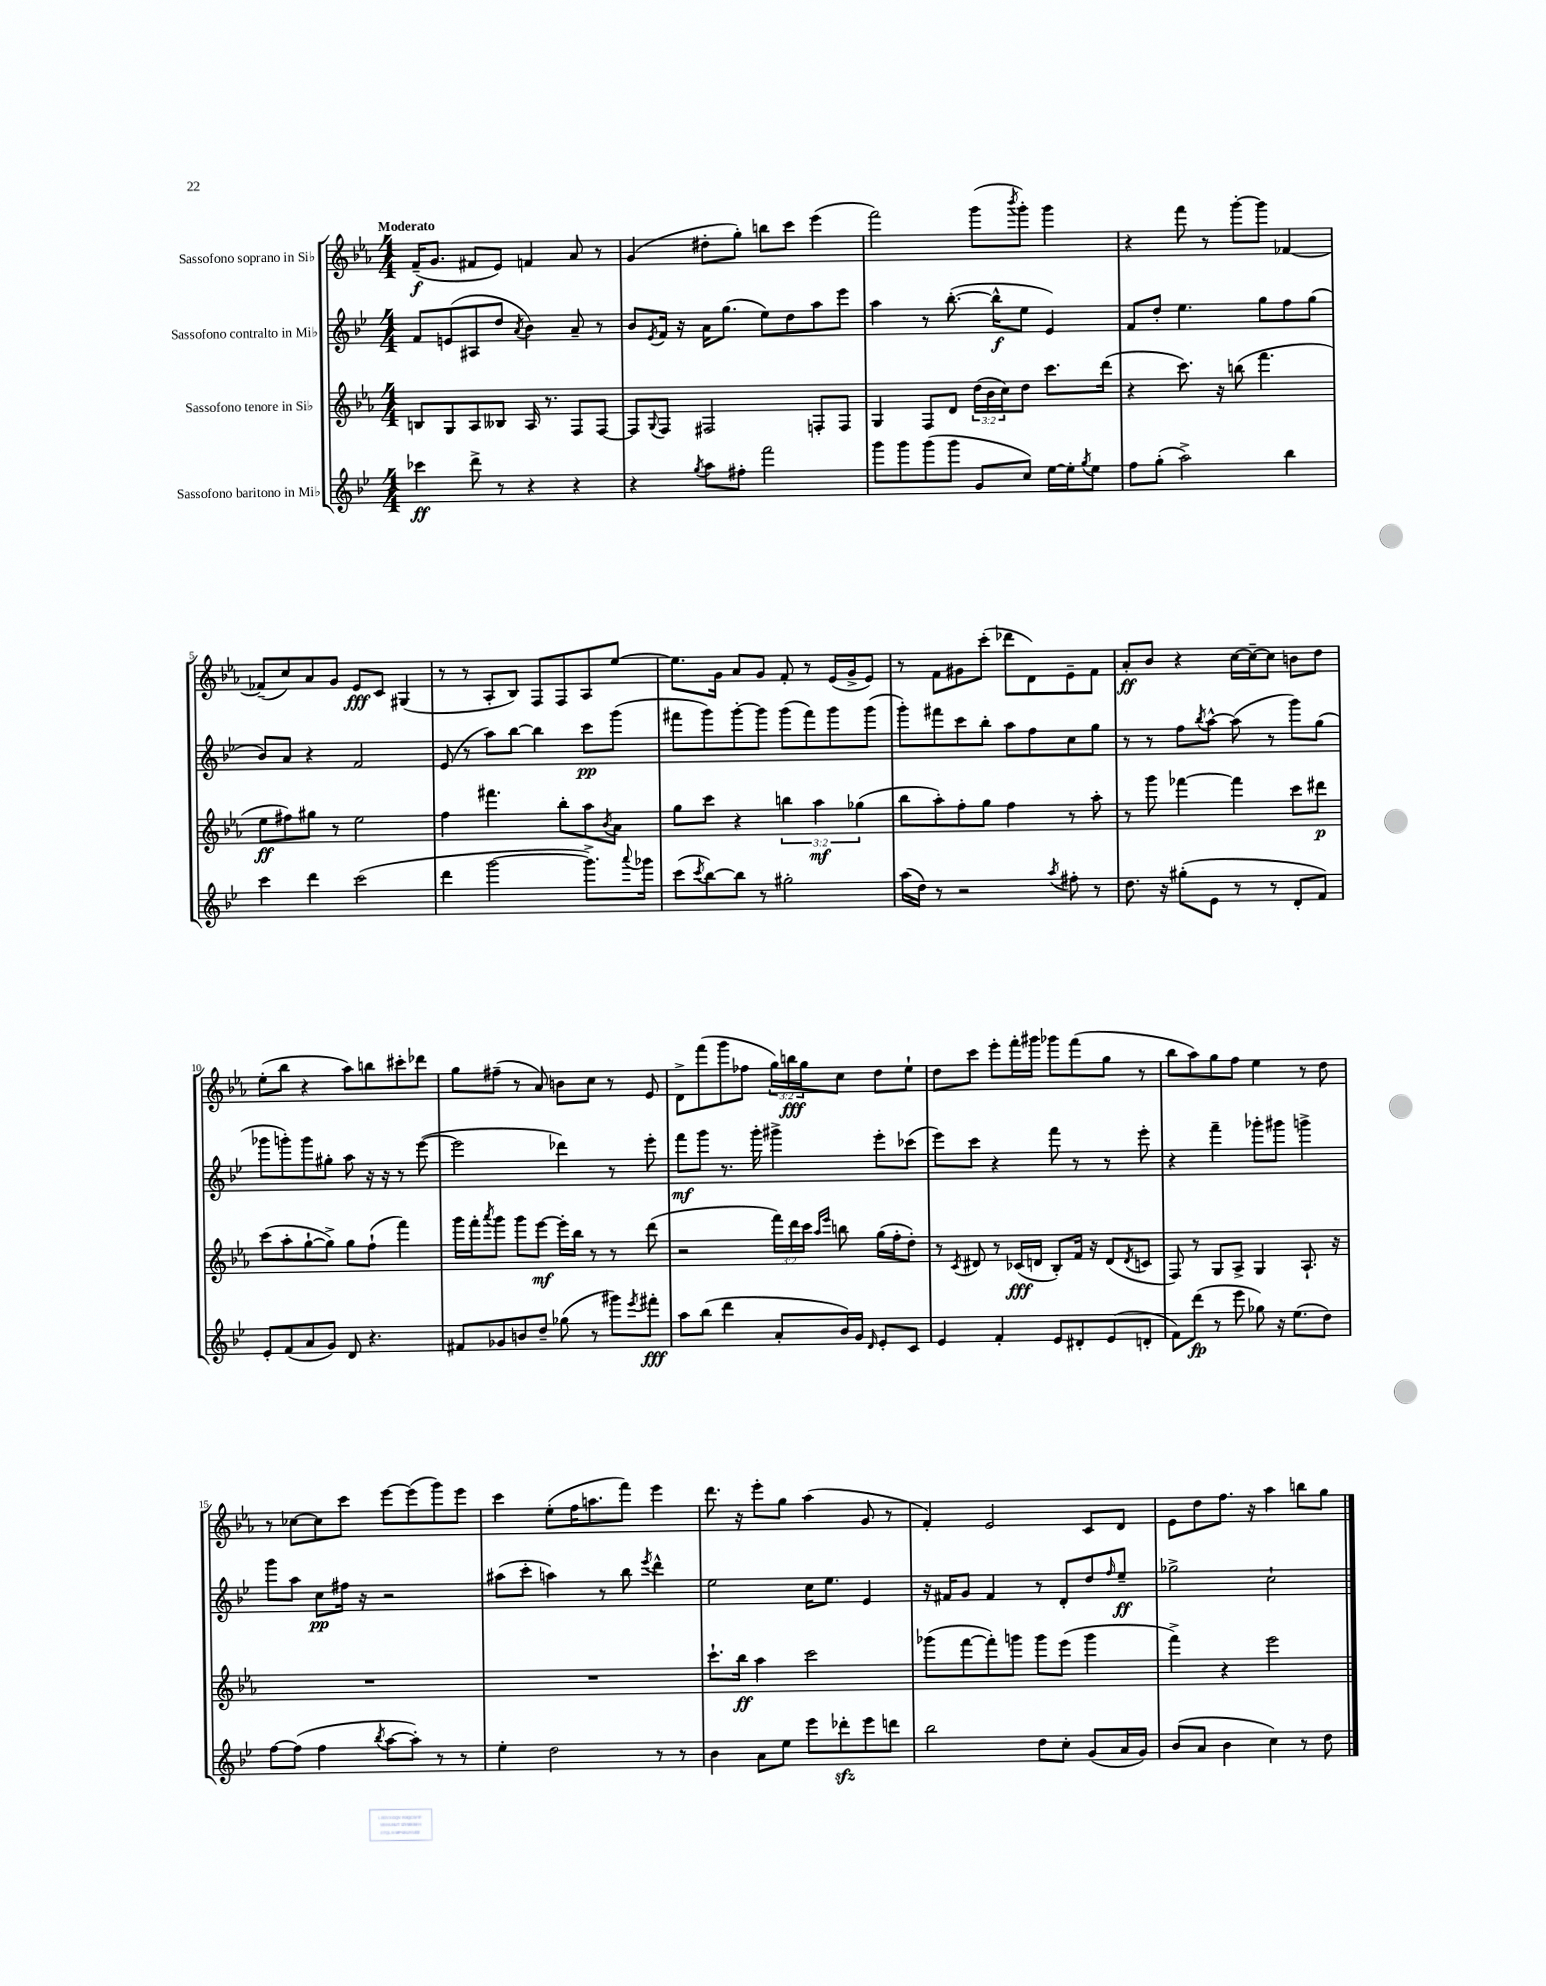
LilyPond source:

<<
\new StaffGroup <<
\new Staff = "s0" \with { instrumentName = "Sassofono soprano in Sib" } {
    \clef treble \key ees \major \numericTimeSignature \time 4/4 \override Staff.TupletNumber.text = #tuplet-number::calc-fraction-text \tempo "Moderato"
    f'16--\f( g'8. fis'8 ees'8) f'4 aes'8 r8 |
    g'4( dis''8-. g''8-.) b''8 c'''8 ees'''4( |
    f'''2) g'''8( \acciaccatura { bes'''8 } g'''8-.) g'''4 |
    r4 f'''8 r8 g'''8~-. g'''8 fes'4~ |
    fes'8--( c''8) aes'8 g'8 ees'8\fff c'8 gis4( |
    r8 r8 aes8-. bes8) f8 f8 aes8 ees''8~ |
    ees''8. g'16 aes'8 g'8 f'8-. r8 ees'16( g'16-> ees'8) |
    r8 f'8 gis'8 c'''8-.( des'''8 d'8) ees'8-- f'8 |
    aes'8-.\ff bes'8 r4 c''16~ c''16~-- c''8 b'8 d''8 |
    ees''8-.( bes''8 r4 aes''8) b''8 cis'''8-. des'''8 |
    g''8 fis''8--( r8 aes'8) b'8 c''8 r8 ees'8 |
    d'8-> f'''8( g'''8 fes''8 \tuplet 3/2 { g''16) b''16\fff g''16 } c''8 d''8 ees''8-! |
    d''8 c'''8 ees'''8-. f'''16-. gis'''16 ges'''8 f'''8( g''8 r8 |
    bes''8 aes''8) g''8 f''8 ees''4 r8 d''8 |
    r8 ces''8~ ces''8 c'''8 ees'''8~ ees'''8( g'''8) ees'''8 |
    c'''4 ees''8-.( f''16 a''8. f'''8) ees'''4 |
    d'''8. r16 ees'''8-. g''8 aes''4( g'8 r8 |
    f'4-.) ees'2 c'8 d'8 |
    ees'8 d''8 f''8. r16 aes''4 b''8 g''8 \bar "|." |
}
\new Staff = "s1" \with { instrumentName = "Sassofono contralto in Mib" } {
    \clef treble \key bes \major \numericTimeSignature \time 4/4
    f'8 e'8( ais8 d''8 \acciaccatura { a'8 } bes'4) a'8-- r8 |
    bes'8 \acciaccatura { ees'8 } f'16 r16 a'16 g''8.( ees''8) d''8 a''8 ees'''8 |
    a''4 r8 bes''8.~-.( bes''16-^\f ees''8 ees'4) |
    f'8 d''8-. ees''4. g''8 f''8 g''8( |
    bes'8) a'8 r4 f'2 |
    ees'8( r8 a''8) bes''8~ bes''4 c'''8\pp g'''8( |
    fis'''8 g'''8) g'''8~-. g'''8 g'''8( fis'''8) g'''8 g'''8( |
    g'''8-.) fis'''8 c'''8 bes''8-. a''8 f''8 c''8 g''8 |
    r8 r8 f''8 \acciaccatura { bes''8 } a''8~-^ a''8( r8 g'''8) g''8( |
    ges'''8 g'''8-.) g'''8 gis''8-. a''8 r16 r16 r8 ees'''8~( |
    ees'''2 des'''4) r8 ees'''8-. |
    f'''8\mf g'''8 r8. g'''16-. gis'''4-> ees'''8-. ces'''8( |
    ees'''8) c'''8 r4 f'''8 r8 r8 ees'''8-. |
    r4 f'''4-- ges'''8-. gis'''8 g'''4-> |
    g'''8 a''8 c''8\pp fis''16 r16 r2 |
    ais''8( c'''8-. a''4) r8 bes''8 \acciaccatura { ees'''8 } d'''4-^ |
    ees''2 c''16 ees''8. ees'4 |
    r16 fis'16 g'8 fis'4 r8 d'8-. d''8 \grace { f''16 } ees''8--\ff |
    ges''2-> c''2-! \bar "|." |
}
\new Staff = "s2" \with { instrumentName = "Sassofono tenore in Sib" } {
    \clef treble \key ees \major \numericTimeSignature \time 4/4 \override Staff.TupletNumber.text = #tuplet-number::calc-fraction-text
    b8 g8 aes8 beses8 aes16 r8. f8 f8~ |
    f8 \appoggiatura { g8 } f8 fis2 f8-. f8 |
    g4 f8 d'8 \tuplet 3/2 { d''16( bes'16 c''16) } d''8 c'''8. d'''16( |
    r4 c'''8.) r16 b''8( f'''4. |
    ees''8\ff fis''8) gis''8 r8 ees''2 |
    f''4 fis'''4. bes''8-. aes''8 \acciaccatura { bes'8 } aes'8 |
    g''8 c'''8 r4 \tuplet 3/2 { b''4 aes''4\mf ges''4( } |
    bes''8 aes''8-.) f''8-. g''8 f''4 r8 aes''8-. |
    r8 g'''8 fes'''4~ fes'''4 c'''8 dis'''8\p |
    c'''8( aes''8-. g''8~-! g''8->) g''8 f''8-!( f'''4) |
    g'''16 f'''16-. \acciaccatura { aes'''8 } g'''8 g'''8 ees'''8~\mf ees'''16-. bes''16 r8 r8 d'''8( |
    r2 \tuplet 3/2 { f'''16) d'''16 c'''16 } \grace { aes''16 ees'''16 } b''8 g''16( f''16-. d''8-.) |
    r8 \acciaccatura { c'8 } dis'8 r8 ces'16\fff( d'16 bes8-.) f'16 r16 d'8( \acciaccatura { d'8 } c'8 |
    f8) r8 g8 aes8-> g4 aes8.-! r16 |
    R1 |
    R1 |
    c'''8.-! bes''16\ff aes''4 c'''2 |
    ges'''8( f'''8~ f'''8-.) g'''8 g'''8 ees'''8( g'''4 |
    f'''4->) r4 ees'''2 \bar "|." |
}
\new Staff = "s3" \with { instrumentName = "Sassofono baritono in Mib" } {
    \clef treble \key bes \major \numericTimeSignature \time 4/4
    ces'''4\ff d'''8-> r8 r4 r4 |
    r4 \acciaccatura { g''8 } a''8 fis''8-. f'''2 |
    g'''8 g'''8 g'''8( g'''8 g'8 c''8) ees''16~ ees''16-. \acciaccatura { g''8 } ees''8 |
    f''8 g''8-.( a''2->) bes''4 |
    c'''4 d'''4 c'''2( |
    d'''4 g'''2~ g'''8.->) \appoggiatura { a'''8 } ges'''16 |
    c'''8( \acciaccatura { c'''8 } bes''8~) bes''8 r8 gis''2-. |
    a''16( d''16) r8 r2 \acciaccatura { a''8 } fis''8-. r8 |
    d''8. r16 gis''8-.( ees'8 r8 r8 d'8-. f'8) |
    ees'8-. f'8( a'8 g'8) d'8 r4. |
    fis'8 ges'8 b'8 d''8-- ges''8( r8 gis'''8) \acciaccatura { ees'''8 } fis'''8-.\fff |
    a''8 bes''8( d'''4 a'8-. bes'16) g'16 \grace { d'16 } ees'8-. c'8 |
    ees'4 f'4-. ees'8 dis'8-. ees'8( d'8-. |
    f'8) d'''8\fp( r8 ees'''8 ges''8) r16 ees''8.( d''8) |
    f''8~ f''8( f''4 \acciaccatura { bes''8 } a''8~ a''8-.) r8 r8 |
    ees''4-. d''2 r8 r8 |
    bes'4 a'8 ees''8 ees'''8 des'''8-.\sfz ees'''8 d'''8 |
    bes''2 d''8 c''8-. g'8( a'16 g'16) |
    bes'8( a'8 bes'4 c''4) r8 d''8 \bar "|." |
}
>>
>>
